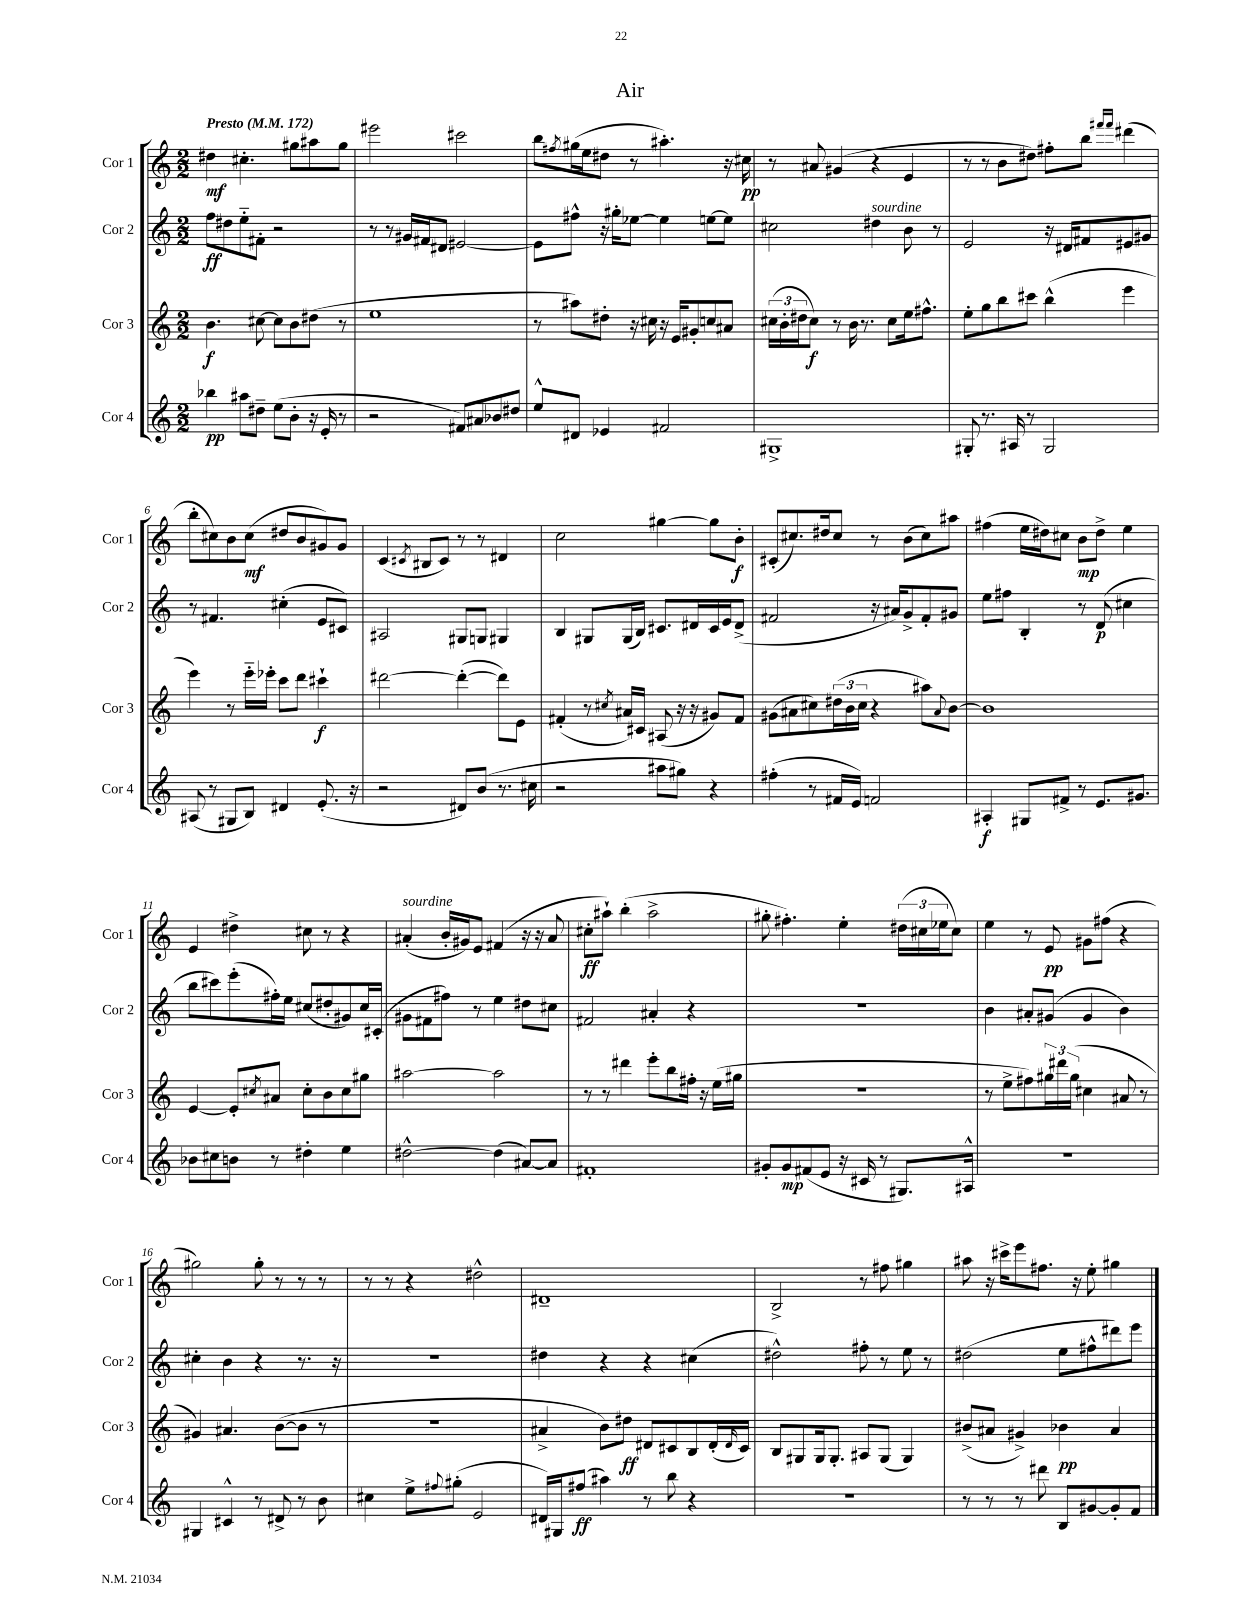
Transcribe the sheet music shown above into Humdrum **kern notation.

**kern	**dynam	**kern	**dynam	**kern	**dynam	**kern	**dynam
*part4	*part4	*part3	*part3	*part2	*part2	*part1	*part1
*staff4	*staff4	*staff3	*staff3	*staff2	*staff2	*staff1	*staff1
*I"Cor 4	*	*I"Cor 3	*	*I"Cor 2	*	*I"Cor 1	*
*I'Cor 4	*	*I'Cor 3	*	*I'Cor 2	*	*I'Cor 1	*
*clefG2	*	*clefG2	*	*clefG2	*	*clefG2	*
*k[]	*	*k[]	*	*k[]	*	*k[]	*
*M2/2	*	*M2/2	*	*M2/2	*	*M2/2	*
*MM172	*	*MM172	*	*MM172	*	*MM172	*
=1	=1	=1	=1	=1	=1	=1	=1
!	!	!	!	!	!	!LO:TX:a:B:t=Presto	!
4bb-X\	pp	4.b\	f	8ff\L	ff	4dd#X\	mf
.	.	.	.	8dd#X\	.	.	.
8aa#X\L	.	.	.	8ee\	.	4.cc#X'\	.
8dd#X~\J	.	[8cc#X\	.	8f#X'\J	.	.	.
(8ee\L	.	8cc#\L]	.	2r	.	.	.
8b'\J	.	8b\	.	.	.	8gg#X\L	.
16r	.	(8dd#X\J	.	.	.	8aa#X\	.
16e'/	.	.	.	.	.	.	.
8r	.	8r	.	.	.	8gg#\J	.
=2	=2	=2	=2	=2	=2	=2	=2
2r	.	1ee	.	8r	.	2eee#X\	.
.	.	.	.	8r	.	.	.
.	.	.	.	16g#X/LL	.	.	.
.	.	.	.	16f#X/J	.	.	.
.	.	.	.	8d#X/J	.	.	.
8f#X/L)	.	.	.	[2e#X/	.	2ccc#X\	.
8a#X/	.	.	.	.	.	.	.
8b-X/	.	.	.	.	.	.	.
8dd#X/J	.	.	.	.	.	.	.
=3	=3	=3	=3	=3	=3	=3	=3
8ee^^/L	.	8r	.	8e#\L]	.	8bb\L	.
.	.	.	.	.	.	8qff#X/	.
8d#X/J	.	8aa#X\L)	.	8ff#X^^\J	.	(16gg#X\L	.
.	.	.	.	.	.	16ee\J	.
4e-X/	.	8dd#X'\J	.	16r	.	8dd#X\J	.
.	.	.	.	16gg#X'\KL	.	.	.
.	.	16r	.	[8ee-X\J	.	8r	.
.	.	16cc#X\	.	.	.	.	.
2f#X/	.	16r	.	4ee-\]	.	4.aa#X'\)	.
.	.	16e/KL	.	.	.	.	.
.	.	8g#X'/	.	.	.	.	.
.	.	8ccn/	.	[8een\L	.	.	.
.	.	8a#X/J	.	8ee\J]	.	16r	.
.	.	.	.	.	.	16cc#X\	pp
=4	=4	=4	=4	=4	=4	=4	=4
1G#X^	.	(24cc#X\LL	.	2cc#X\	.	8r	.
.	.	24b'\	.	.	.	.	.
.	.	24dd#X\J	.	.	.	.	.
.	.	8cc#\J)	f	.	.	8a#X/	.
.	.	8r	.	.	.	(4g#X/	.
.	.	16b\	.	.	.	.	.
.	.	8.r	.	.	.	.	.
!	!	!	!	!LO:TX:a:i:t=sourdine	!	!	!
.	.	.	.	4dd#X\	.	4r	.
.	.	8cc#\L	.	.	.	.	.
.	.	16ee\k	.	8b\	.	4e/	.
.	.	8.ff#X^^\J	.	.	.	.	.
.	.	.	.	8r	.	.	.
=5	=5	=5	=5	=5	=5	=5	=5
8G#X'/	.	8ee'\L	.	2e/	.	8r	.
8.r	.	8gg\	.	.	.	8r	.
.	.	8bb\	.	.	.	8b\L	.
16A#X/	.	.	.	.	.	.	.
8r	.	8ccc#X\J	.	.	.	8dd#X\J)	.
2G#/	.	(4bb^^\	.	16r	.	8ff#X'\L	.
.	.	.	.	16d#X/KL	.	.	.
.	.	.	.	8f#X/	.	8bb\J	.
.	.	.	.	.	.	16qqfff#X/LL	.
.	.	.	.	.	.	16qqfff#/JJ	.
.	.	4eee\	.	8e#X/	.	(4ddd#X\	.
.	.	.	.	8g#X/J	.	.	.
!!LO:LB:g=z
=6	=6	=6	=6	=6	=6	=6	=6
(8A#X/	.	4eee\)	.	8r	.	8bb'\L	.
8r	.	.	.	4.f#X/	.	8cc#X\)	.
8G#X/L	.	8r	.	.	.	8b\	.
8B/J)	.	16eee\LL	.	.	.	(8cc#\J	mf
.	.	16eee-X'\JJ	.	.	.	.	.
4d#X/	.	8ccc\L	.	(4cc#X'\	.	8dd#X/L	.
.	.	8ddd\J	.	.	.	8b/	.
(8.e'/	.	4ccc#X`\	f	8e/L	.	8g#X/)	.
.	.	.	.	8c#X/J)	.	8g#/J	.
16r	.	.	.	.	.	.	.
=7	=7	=7	=7	=7	=7	=7	=7
2r	.	[2ddd#X\	.	2A#X/	.	(4c/	.
.	.	.	.	.	.	8qc#X/	.
.	.	.	.	.	.	8B#X/L	.
.	.	.	.	.	.	8c#/J)	.
8d#X/L)	.	(4ddd#'\_	.	8G#X/L	.	8r	.
(8b/J	.	.	.	8Gn/J	.	8r	.
8.r	.	8ddd#\L])	.	4G#X/	.	4d#X/	.
.	.	8e\J	.	.	.	.	.
16cc#X\	.	.	.	.	.	.	.
=8	=8	=8	=8	=8	=8	=8	=8
2r	.	(4f#X'/	.	4B/	.	2cc\	.
.	.	8r	.	8G#X/L	.	.	.
.	.	8qcc#X/	.	.	.	.	.
.	.	16a#X/LL)	.	(16G#/L	.	.	.
.	.	16c#X/JJ	.	16B/JJ)	.	.	.
8aa#X\L	.	(8A#X/	.	8.c#X/L	.	[4gg#X\	.
8gg#X\J)	.	16r	.	.	.	.	.
.	.	16r	.	16d#X/L	.	.	.
4r	.	8g#X/L)	.	16c#/	.	8gg#\L]	.
.	.	.	.	16e/J	.	.	.
.	.	8f#/J	.	(8d#^/J	.	8b'\J	f
=9	=9	=9	=9	=9	=9	=9	=9
(4ff#X'\	.	(8g#X\L	.	2f#X/	.	(8c#X'/L	.
.	.	8a#X\	.	.	.	8.cc#X/)	.
8r	.	8cc#X\)	.	.	.	.	.
.	.	.	.	.	.	16dd#X/k	.
16f#X/LL	.	(24dd#X\L	.	.	.	8cc#/J	.
.	.	24b\	.	.	.	.	.
16e/JJ)	.	.	.	.	.	.	.
.	.	24cc#\JJ	.	.	.	.	.
2fn/	.	4r	.	16r	.	8r	.
.	.	.	.	16a#X/KL)	.	.	.
.	.	.	.	8g^/	.	(8b\L	.
.	.	8aa#X\L)	.	8f#'/	.	8cc#\)	.
.	.	8qqa#/	.	.	.	.	.
.	.	[8b\J	.	8g#X/J	.	8aa#X\J	.
=10	=10	=10	=10	=10	=10	=10	=10
4A#X'/	f	1b]	.	8ee\L	.	(4ff#X\	.
.	.	.	.	8ff#X\J	.	.	.
8G#X/L	.	.	.	4B'/	.	16ee\LL	.
.	.	.	.	.	.	16dd#X\J)	.
8f#X^/J	.	.	.	.	.	8cc#X\J	.
8r	.	.	.	8r	.	8b\L	mp
8.e/L	.	.	.	(8d/	p	8dd#^\J	.
.	.	.	.	4cc#X\	.	4ee\	.
8.g#X/J	.	.	.	.	.	.	.
!!LO:LB:g=z
=11	=11	=11	=11	=11	=11	=11	=11
8b-X\L	.	[4e/	.	8bb\L	.	4e/	.
8cc#X\	.	.	.	8ccc#X\)	.	.	.
8bn\J	.	8e'/L]	.	(8eee'\	.	4dd#X^\	.
.	.	8qcc#X/	.	.	.	.	.
8r	.	8a#X/J	.	16ff#X'\L)	.	.	.
.	.	.	.	16ee\JJ	.	.	.
4dd#X'\	.	8cc#'\L	.	(8cc#X/L	.	8cc#X\	.
.	.	8b\	.	8dd#X'/	.	8r	.
4ee\	.	8cc#\	.	8g#X/)	.	4r	.
.	.	8gg#X\J	.	16cc#/L	.	.	.
.	.	.	.	(16c#X'/JJ	.	.	.
=12	=12	=12	=12	=12	=12	=12	=12
!	!	!	!	!	!	!LO:TX:a:i:t=sourdine	!
[2dd#X^^\	.	[2aa#X\	.	8g#X\L	.	(4a#X'/	.
.	.	.	.	8f#X\	.	.	.
.	.	.	.	8ff#X\J)	.	16b'/LL	.
.	.	.	.	.	.	16g#X/J)	.
.	.	.	.	8r	.	8e/J	.
(4dd#\]	.	2aa#\]	.	4ee\	.	(4f#X/	.
[8a#X/L)	.	.	.	8dd#X\L	.	16r	.
.	.	.	.	.	.	16r	.
8a#/J]	.	.	.	8cc#X\J	.	8a#/	.
=13	=13	=13	=13	=13	=13	=13	=13
1f#X'	.	8r	.	2f#X/	.	8cc#X'\L	ff
.	.	8r	.	.	.	8aa#X`\J)	.
.	.	4ddd#X\	.	.	.	(4bb'\	.
.	.	8eee'\L	.	4a#X'/	.	2aa#^\	.
.	.	8bb\	.	.	.	.	.
.	.	16ff#X'\Jk	.	4r	.	.	.
.	.	16r	.	.	.	.	.
.	.	(16ee\LL	.	.	.	.	.
.	.	16gg#X\JJ	.	.	.	.	.
=14	=14	=14	=14	=14	=14	=14	=14
8g#X'/L	.	1r	.	1r	.	8gg#X'\	.
8g#/	mp	.	.	.	.	4.ff#X'\)	.
(8f#X/	.	.	.	.	.	.	.
8e/J	.	.	.	.	.	.	.
16r	.	.	.	.	.	4ee'\	.
16c#X/	.	.	.	.	.	.	.
8r	.	.	.	.	.	.	.
8.G#X/L)	.	.	.	.	.	(24dd#X\LL	.
.	.	.	.	.	.	24cc#X\	.
.	.	.	.	.	.	24ee-X\J	.
.	.	.	.	.	.	8cc#\J)	.
16A#X^^/Jk	.	.	.	.	.	.	.
=15	=15	=15	=15	=15	=15	=15	=15
1r	.	8r	.	4b\	.	4ee\	.
.	.	8ee^\L	.	.	.	.	.
.	.	8ff#X\)	.	8a#X'/L	.	8r	.
.	.	24gg#X\L	.	(8g#X/J	.	8e/	pp
.	.	24ddd#X\	.	.	.	.	.
.	.	(24gg#\JJ	.	.	.	.	.
.	.	4cc#X\	.	4g#/	.	8g#X\L	.
.	.	.	.	.	.	(8ff#X\J	.
.	.	8a#X/	.	4b\)	.	4r	.
.	.	8r	.	.	.	.	.
!!LO:LB:g=z
=16	=16	=16	=16	=16	=16	=16	=16
4G#X/	.	4g#X/)	.	4cc#X'\	.	2gg#X\)	.
4c#X^^/	.	4.a#X/	.	4b\	.	.	.
8r	.	.	.	4r	.	8gg#'\	.
8d#X^/	.	([8b\L	.	.	.	8r	.
8r	.	8b\J]	.	8.r	.	8r	.
8b\	.	8r	.	.	.	8r	.
.	.	.	.	16r	.	.	.
=17	=17	=17	=17	=17	=17	=17	=17
4cc#X\	.	1r	.	1r	.	8r	.
.	.	.	.	.	.	8r	.
8ee^\L	.	.	.	.	.	4r	.
8qqff#X/	.	.	.	.	.	.	.
(8gg#X'\J	.	.	.	.	.	.	.
2e/	.	.	.	.	.	2dd#X^^\	.
=18	=18	=18	=18	=18	=18	=18	=18
16d#X/LL)	.	4a#X^/	.	4dd#X\	.	1d#X~	.
16G#X/J	.	.	.	.	.	.	.
(8ff#X/J	ff	.	.	.	.	.	.
4aa#X\)	.	8b\L)	.	4r	.	.	.
.	.	8dd#X\J	ff	.	.	.	.
8r	.	8d#X/L	.	4r	.	.	.
8bb\	.	8c#X/	.	.	.	.	.
4r	.	8B/	.	(4cc#X\	.	.	.
.	.	(16d#'/L	.	.	.	.	.
.	.	16qqd#/	.	.	.	.	.
.	.	16c#/JJ)	.	.	.	.	.
=19	=19	=19	=19	=19	=19	=19	=19
1r	.	8B/L	.	2dd#X^^\)	.	2B^/	.
.	.	8G#X/	.	.	.	.	.
.	.	16G#/k	.	.	.	.	.
.	.	8.G#'/J	.	.	.	.	.
.	.	8A#X/L	.	8ff#X'\	.	8r	.
.	.	(8G#/J	.	8r	.	8ff#X\	.
.	.	4G#/)	.	8ee\	.	4gg#X\	.
.	.	.	.	8r	.	.	.
=20	=20	=20	=20	=20	=20	=20	=20
8r	.	(8b#X^/L	.	(2dd#X\	.	8aa#X\	.
8r	.	8a#X/J	.	.	.	16r	.
.	.	.	.	.	.	16ccc#X^\KL	.
8r	.	4g#X^/)	.	.	.	8eee\	.
8ddd#X\	.	.	.	.	.	8.ff#X\J	.
8B/L	.	4b-X\	pp	8ee\L	.	.	.
.	.	.	.	.	.	16r	.
[8g#X/	.	.	.	8ff#X^^\	.	8ee'\	.
8g#'/]	.	4a#/	.	8ddd#X\)	.	4gg#X\	.
8f/J	.	.	.	8eee\J	.	.	.
==	==	==	==	==	==	==	==
*-	*-	*-	*-	*-	*-	*-	*-
